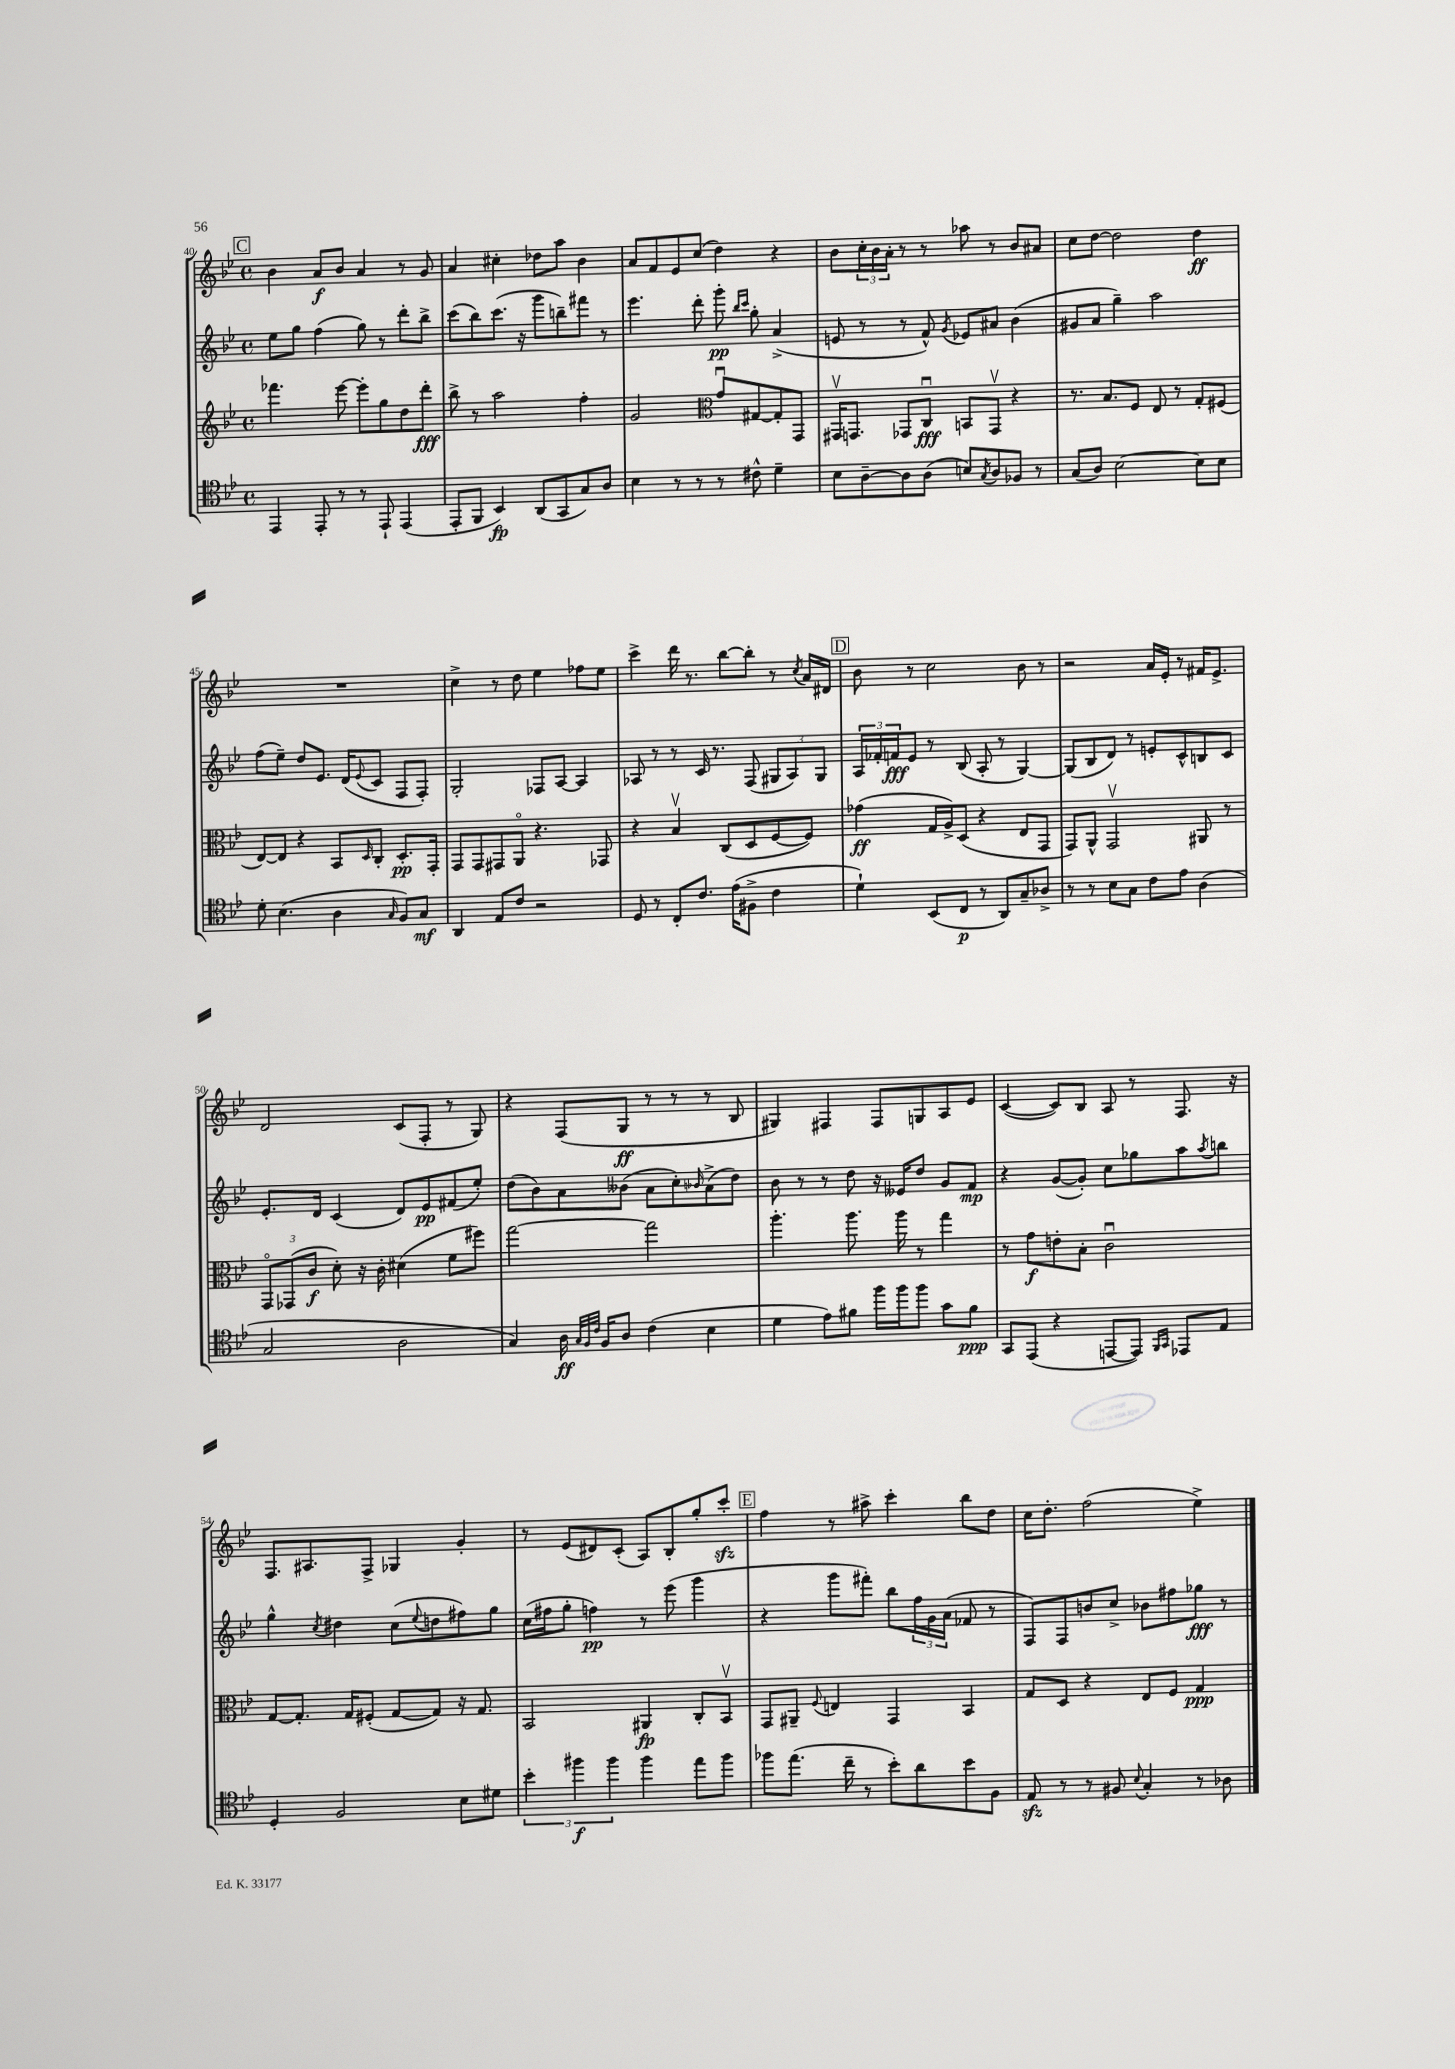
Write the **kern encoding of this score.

**kern	**kern	**kern	**kern
*staff4	*staff3	*staff2	*staff1
*clefC4	*clefG2	*clefG2	*clefG2
*k[b-e-]	*k[b-e-]	*k[b-e-]	*k[b-e-]
*M4/4	*M4/4	*M4/4	*M4/4
*met(c)	*met(c)	*met(c)	*met(c)
4EE-	4.fff-	8ee-	4b-
.	.	8gg	.
8EE-'	.	(4ff	8a
8r	[8eee-	.	8b-
8r	8eee-']	8gg)	4a
8EE-`	8gg	8r	.
(4EE-	8dd	8ddd'	8r
.	8ddd'	8bb-^	8g
=	=	=	=
8EE-'	8bb-^	(8ccc	4a
8FF	8r	8bb-)	.
4BB-)	2aa	(8.ccc	4cc#'
.	.	16r	.
(8AA	.	8ggg	8dd-
8GG	.	8bb~)	8aa
8G)	4ff'	8fff#	4b-
8A	.	8r	.
=	=	=	=
4B-	2g	4.eee-	8a
.	.	.	8f
8r	.	.	8e-
8r	.	8ddd'	(8cc
*	*clefC3	*	*
8r	8gu	8ggg'	4dd)
.	.	16qqbb-	.
.	.	16qqccc	.
8c#^^	[8G#	8gg'	.
4d~	8G#']	(4a^	4r
.	8GG	.	.
=	=	=	=
8B-	16GG#v	8e	8b-
.	8.GG	.	.
[8A~	.	8r	24cc'
.	.	.	24b-
.	.	.	24a'
8A]	8GG-	8r	8r
(8A	8Cu	8f^^)	8r
.	.	8qg	.
8B)	8BB	8e-	8aa-
8qG	.	.	.
8A	8GG-v	8a#	8r
8F-	4r	(4b-	8b-
8r	.	.	8a#
=	=	=	=
(8G	8.r	8g#	8cc
8A)	.	8a	[8dd
.	8.B-	.	.
[2B-	.	4gg~)	2dd]
.	8F	.	.
.	8E-	2aa	.
.	8r	.	.
8B-]	8G'	.	4dd
8B-	(8F#	.	.
=	=	=	=
8d'	[8E-)	(8ff	1r
(4.B-	8E-]	8ee-~)	.
.	4r	8dd	.
.	.	8.e-	.
4A	8BB-	.	.
.	.	(16d	.
.	16qqD	8qqe-	.
.	8C'	8c	.
16qqG	.	.	.
8F)	8.D'	8F	.
8G	.	8F')	.
.	16GG'	.	.
=	=	=	=
4AA	8GG	2G'	4cc^
.	8GG	.	.
8E-	8GG#	.	8r
8c	8AAo	.	8dd
2r	4.r	8F-	4ee-
.	.	[8A	.
.	.	4A]	8ff-
.	8GG-	.	8ee-
=	=	=	=
8D	4r	8A-	4ccc^
8r	.	8r	.
8C'	4B-v	8r	16ddd
.	.	.	8.r
8.c	.	16c	.
.	.	8.r	.
.	(8C	.	[8bb-
(16e-	.	.	.
8F#^	8D	(8F	8bb-']
4c	[8F	12G#	8r
.	.	12A-)	.
.	.	.	8qcc
.	8F])	.	16a
.	.	12G#	.
.	.	.	16d#
=	=	=	=
4d`)	(4g-	24A	8b-
.	.	24f-'	.
.	.	24f	.
.	.	8e-	8r
(8BB-	16G	8r	2cc
.	16A^)	.	.
8C	(8D	(8B-	.
8r	4r	8A'	.
8AA)	.	8r	.
8G~	8E-	[4G)	8b-
8A-^	8GG	.	8r
=	=	=	=
8r	8GG)	(8G]	2r
8r	8AA^^	8B-	.
8B-	2GGv	8d)	.
8G	.	8r	.
8c	.	8e'	16a
.	.	.	16e-'
8e-	.	8c^^	8r
(4A	8AA#	8B	16f#
.	.	.	8.e-^
.	8r	8c	.
=	=	=	=
2G	12GGo	8.e-'	2d
.	(12GG-	.	.
.	12c	.	.
.	.	16d	.
.	8d')	(4c	.
.	16r	.	.
.	16c'	.	.
2A	(4d#	8d)	(8c
.	.	8e-	8F'
.	8f	(8f#	8r
.	8ff#)	8ee-')	8G)
=	=	=	=
4G)	[2gg	(8dd	4r
.	.	8b-)	.
16A	.	8a	(8F
32qqG	.	.	.
32qqF	.	.	.
32qqc	.	.	.
16F	.	.	.
8A	.	(8b--	8G
(4c	2gg]	8a	8r
.	.	8cc')	8r
.	.	16qqb-	.
4B-	.	(8a^	8r
.	.	8dd)	8B-
=	=	=	=
4d	4.aa'	8b-	4G#)
.	.	8r	.
8e-)	.	8r	4F#
8f#	8.aa	8dd	.
16ff	.	16r	8F#
16ff	16aa	16e--	.
8ff	8r	8dd	8G
8g	4gg	8g	8A
8f#	.	8f	8e-
=	=	=	=
8GG	8r	4r	([4c
(8EE-	8g	.	.
4r	8e'	([8g	8c])
.	8B-'	8g'])	8B-
[8EE	2cu	8cc	8A
8EE])	.	8gg-	8r
16qqFF	.	.	.
16qqGG	.	.	.
8EE-	.	8aa	8.F
.	.	8qaa	.
8E-	.	8bb	.
.	.	.	16r
=	=	=	=
4D'	[8G	4gg^^	8.F
.	8.G']	.	.
.	.	.	8.A#
.	.	8qcc	.
2F	.	4dd#	.
.	16G	.	.
.	(8F#'	.	8F^
.	[8G	(8cc	4G-
.	.	8qqee-	.
.	8G])	8dd	.
8B-	16r	8ff#)	4g'
.	8.G	.	.
8d#	.	8gg	.
=	=	=	=
6b-'	2BB-	(16cc	8r
.	.	16ff#	.
.	.	8gg'	(8e-
6ff#	.	.	.
.	.	4ff)	8d#)
6ff#	.	.	.
.	.	.	(8c'
4ff#	4AA#	8r	8A)
.	.	(8eee-	8B-'
8ee-	8C'	4ggg	8gg'
8ff#	8BB-v	.	8ccc'
=	=	=	=
8ff-	8GG	4r	4ff
(8.ee-	8AA#~	.	.
.	8qqF	.	.
.	4E	8ggg	8r
16cc~	.	.	.
8r	.	8fff#')	8aa#^
8b-')	4GG	8bb-	4ccc'
8a	.	24ff	.
.	.	24g	.
.	.	(24a	.
8b-	4BB-	8f-	8bb-
8F	.	8r	8dd
=	=	=	=
8E-	8G	8F)	16cc
.	.	.	8.dd'
8r	8D	8F	.
8r	4r	8b	(2ff
8F#	.	8cc^	.
8qqB-	.	.	.
4G'	8E-	8b-	.
.	8F	8ff#	.
8r	4G	8gg-	4ee-^)
8A-	.	8r	.
==	==	==	==
*-	*-	*-	*-
